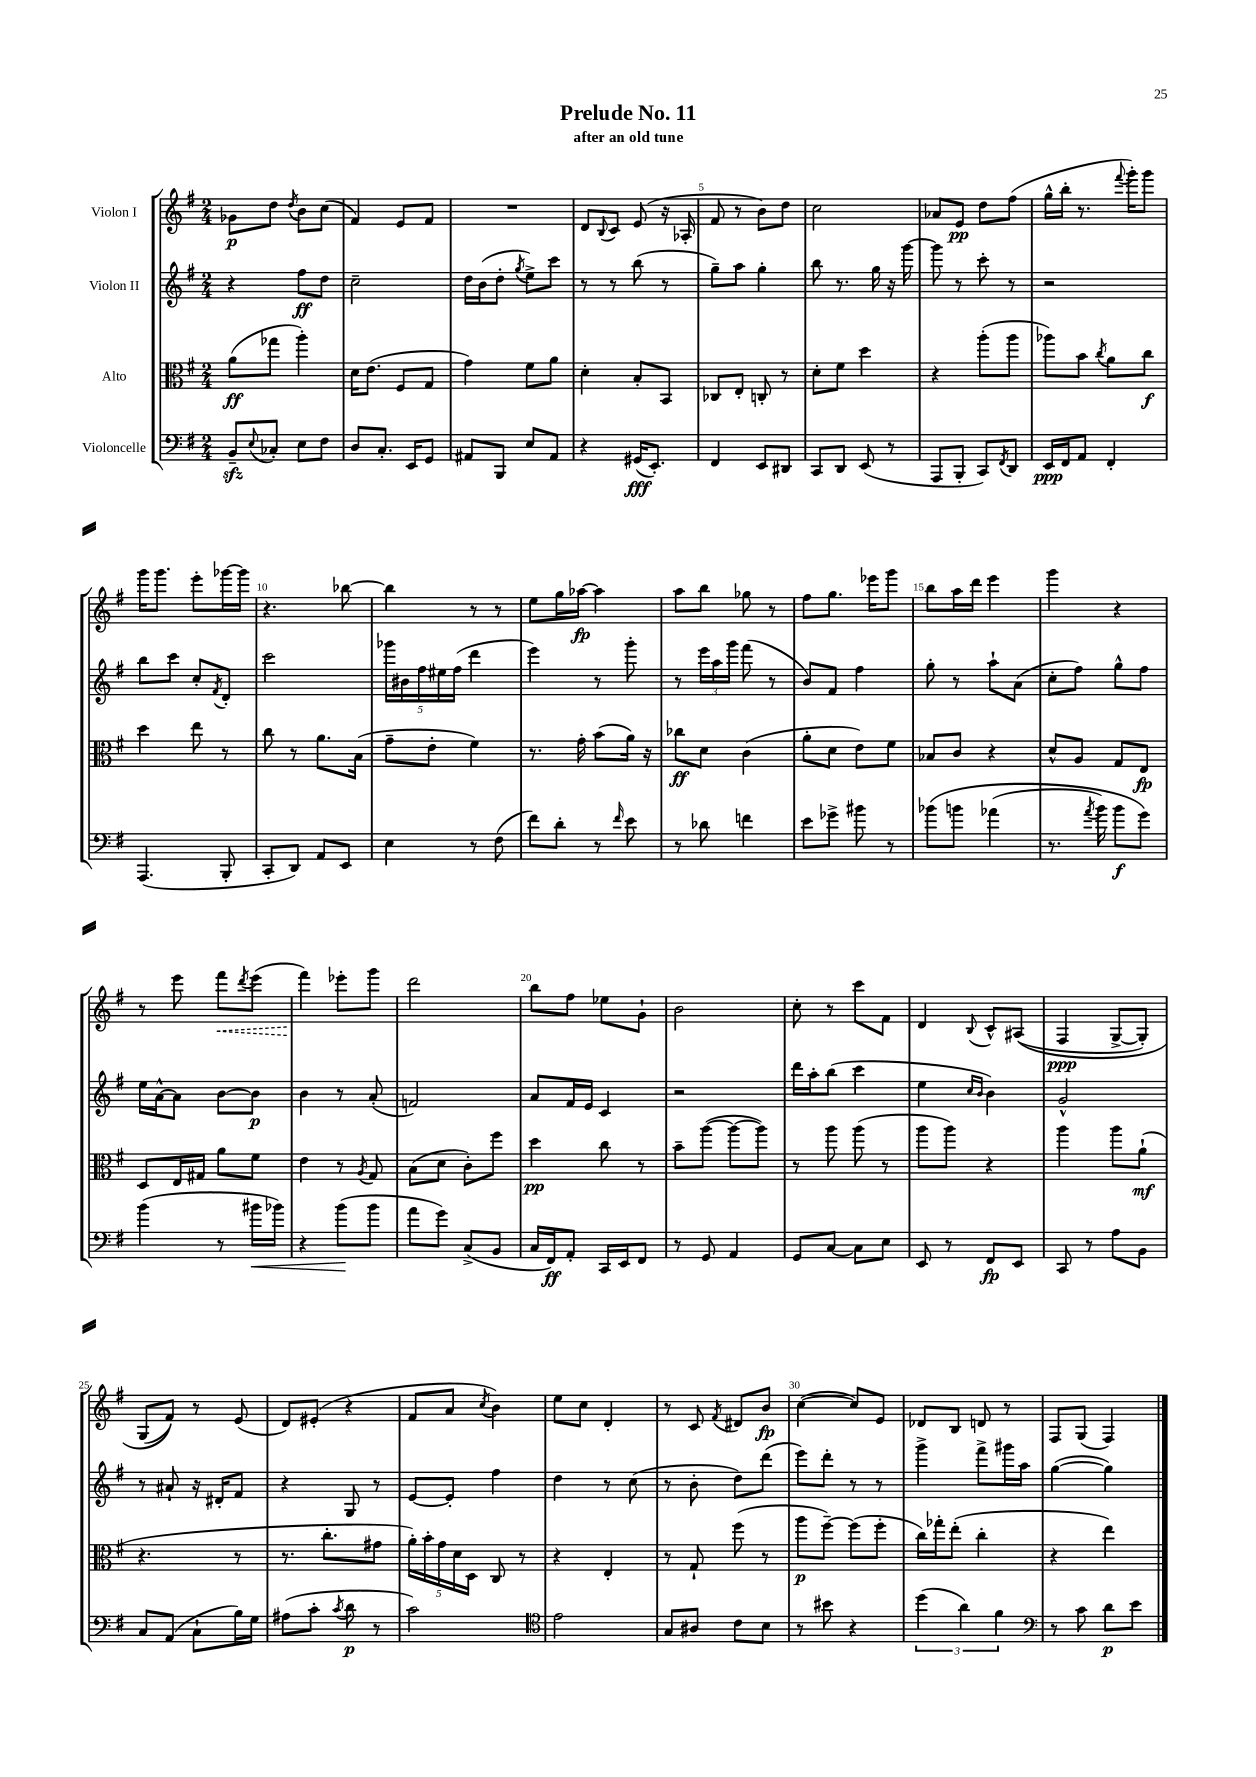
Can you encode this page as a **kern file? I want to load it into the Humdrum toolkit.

**kern	**kern	**kern	**kern
*staff4	*staff3	*staff2	*staff1
*clefF4	*clefC3	*clefG2	*clefG2
*k[f#]	*k[f#]	*k[f#]	*k[f#]
*M2/4	*M2/4	*M2/4	*M2/4
8BB~	(8a	4r	8g-
8qqE	.	.	.
8C-'	8gg-	.	8dd
.	.	.	8qdd
8E	4aa')	8ff#	8b
8F#	.	8dd	(8cc
=	=	=	=
8D	16d	2cc~	4f#)
.	(8.e	.	.
8.C'	.	.	.
.	8F#	.	8e
16EE	.	.	.
8GG	8G	.	8f#
=	=	=	=
8AA#	4g)	16dd	2r
.	.	(16b	.
8BBB	.	8dd'	.
.	.	8qgg	.
8E	8f#	8ee^)	.
8AA#	8a	8ccc	.
=	=	=	=
4r	4d'	8r	8d
.	.	.	8qqB
.	.	8r	8c
(16GG#	8B'	(8bb	(8e
8.EE')	.	.	.
.	8BB	8r	16r
.	.	.	16A-'
=	=	=	=
4FF#	8C-	8gg~)	8f#
.	8E'	8aa	8r
8EE	8C'	4gg'	8b)
8DD#	8r	.	8dd
=	=	=	=
8CC	8d'	8bb	2cc
8DD	8f#	8.r	.
(8EE	4dd	.	.
.	.	16gg	.
8r	.	16r	.
.	.	[16ggg	.
=	=	=	=
8AAA	4r	8ggg]	8a-
8BBB'	.	8r	8e
8CC)	(8aa'	8ccc'	8dd
8qFF#	.	.	.
8DD	8aa	8r	(8ff#
=	=	=	=
16EE	8aa-)	2r	16gg^^
16FF#	.	.	16bb'
8AA	8b	.	8.r
.	8qcc	.	.
4FF#'	8a	.	.
.	.	.	8qqfff#
.	.	.	16ggg')
.	8cc	.	8ggg
=	=	=	=
(4.AAA	4dd	8bb	16ggg
.	.	.	8.ggg
.	.	8ccc	.
.	8ee	8cc'	8eee'
.	.	8qf#	.
8BBB'	8r	8d'	[16ggg-
.	.	.	16ggg-]
=	=	=	=
8CC'	8cc	2ccc	4.r
8DD)	8r	.	.
8AA	8.a	.	.
8EE	.	.	[8bb-
.	(16B	.	.
=	=	=	=
4E	8g~	20ggg-	4bb-]
.	.	20b#	.
.	.	20ff#	.
.	8e'	.	.
.	.	20ee#	.
.	.	(20ff#	.
8r	4f#)	4ddd	8r
(8F#	.	.	8r
=	=	=	=
8f#)	8.r	4eee)	8ee
8d'	.	.	16gg
.	16g'	.	[16aa-
8r	(8b	8r	4aa-]
16qqf#	.	.	.
8e	16a)	8ggg'	.
.	16r	.	.
=	=	=	=
8r	8cc-	8r	8aa
8d-	8d	24eee	8bb
.	.	24aa	.
.	.	24ggg	.
4f	(4c	(8fff#	8gg-
.	.	8r	8r
=	=	=	=
8e	8a'	8b)	8ff#
8g-^	8d	8f#	8.gg
8b#	8e)	4ff#	.
.	.	.	16eee-
8r	8f#	.	8ggg
=	=	=	=
&(8b-	8B-	8gg'	8bb
8b	8c	8r	16aa
.	.	.	16ddd
(4a-	4r	8aa`	4eee
.	.	(8a	.
=	=	=	=
8.r	8d^^	8cc'	4ggg
.	8A	8ff#)	.
8qa	.	.	.
16b)	.	.	.
8b	8G	8gg^^	4r
8g&)	8E	8ff#	.
=	=	=	=
(4b	8D	16ee	8r
.	.	[16a^^	.
.	16E	8a]	8eee
.	16G#	.	.
8r	8a	[8b	8fff#
.	.	.	8qddd
16b#	8f#	8b]	(8eee
16b-)	.	.	.
=	=	=	=
4r	4e	4b	4fff#)
(8b	8r	8r	8eee-'
.	8qA	.	.
8b	8G	(8a'	8ggg
=	=	=	=
8a	(8B	2f)	2ddd
8g)	8d	.	.
(8C^	8c')	.	.
8BB	8ff#	.	.
=	=	=	=
16C	4dd	8a	8bb
16FF#)	.	.	.
8AA'	.	16f#	8ff#
.	.	16e	.
16CC	8cc	4c	8ee-
16EE	.	.	.
8FF#	8r	.	8g`
=	=	=	=
8r	8b~	2r	2b
8GG	([8aa	.	.
4AA	8aa_	.	.
.	8aa])	.	.
=	=	=	=
8GG	8r	16ddd	8cc'
.	.	16aa'	.
[8C	8aa	(8bb	8r
8C]	(8aa	4ccc	8ccc
8E	8r	.	8f#
=	=	=	=
8EE	8aa	4ee	4d
8r	8aa)	.	.
.	.	16qqcc	.
.	.	16qqb	8qqB
8FF#	4r	4b)	8c^^
8EE	.	.	&((8A#
=	=	=	=
8CC	4aa	2g^^	4F#
8r	.	.	.
8A	8aa	.	[8G^
8BB	(8a`	.	8G'])
=	=	=	=
8C	4.r	8r	(8G
(8AA	.	8a#`	8f#)&)
8C`	.	16r	8r
.	.	16d#'	.
16B)	8r	8f#	(8e
16G	.	.	.
=	=	=	=
(8A#	8.r	4r	8d)
8c'	.	.	(8e#'
.	8.cc'	.	.
8qc	.	.	.
8d	.	8G	4r
8r	8g#	8r	.
=	=	=	=
2c)	20a')	[8e	8f#
.	20b'	.	.
.	20g	.	.
.	.	8e']	8a
.	20d	.	.
.	20D	.	.
.	.	.	8qcc
.	8C	4ff#	4b)
.	8r	.	.
=	=	=	=
*clefC4	*	*	*
2e	4r	4dd	8ee
.	.	.	8cc
.	4E'	8r	4d'
.	.	(8cc	.
=	=	=	=
8G	8r	8r	8r
8A#	8G`	8b'	8c
.	.	.	8qf#
8c	(8ff#	8dd)	8d#
8B	8r	(8ddd	8b
=	=	=	=
8r	8aa	8eee)	([4cc
8b#	[8ff#~)	8ddd'	.
4r	(8ff#]	8r	8cc])
.	8ff#'	8r	8e
=	=	=	=
(6dd	16cc)	4ggg^	8d-
.	16gg-'	.	.
.	(8ee'	.	8B
6a)	.	.	.
.	4cc'	8fff#^	8d
6f#	.	.	.
.	.	16ggg#	8r
.	.	16aa	.
=	=	=	=
*clefF4	*	*	*
8r	4r	([4gg	8F#
8c	.	.	(8G
8d	4ee)	4gg])	4F#)
8e	.	.	.
==	==	==	==
*-	*-	*-	*-
